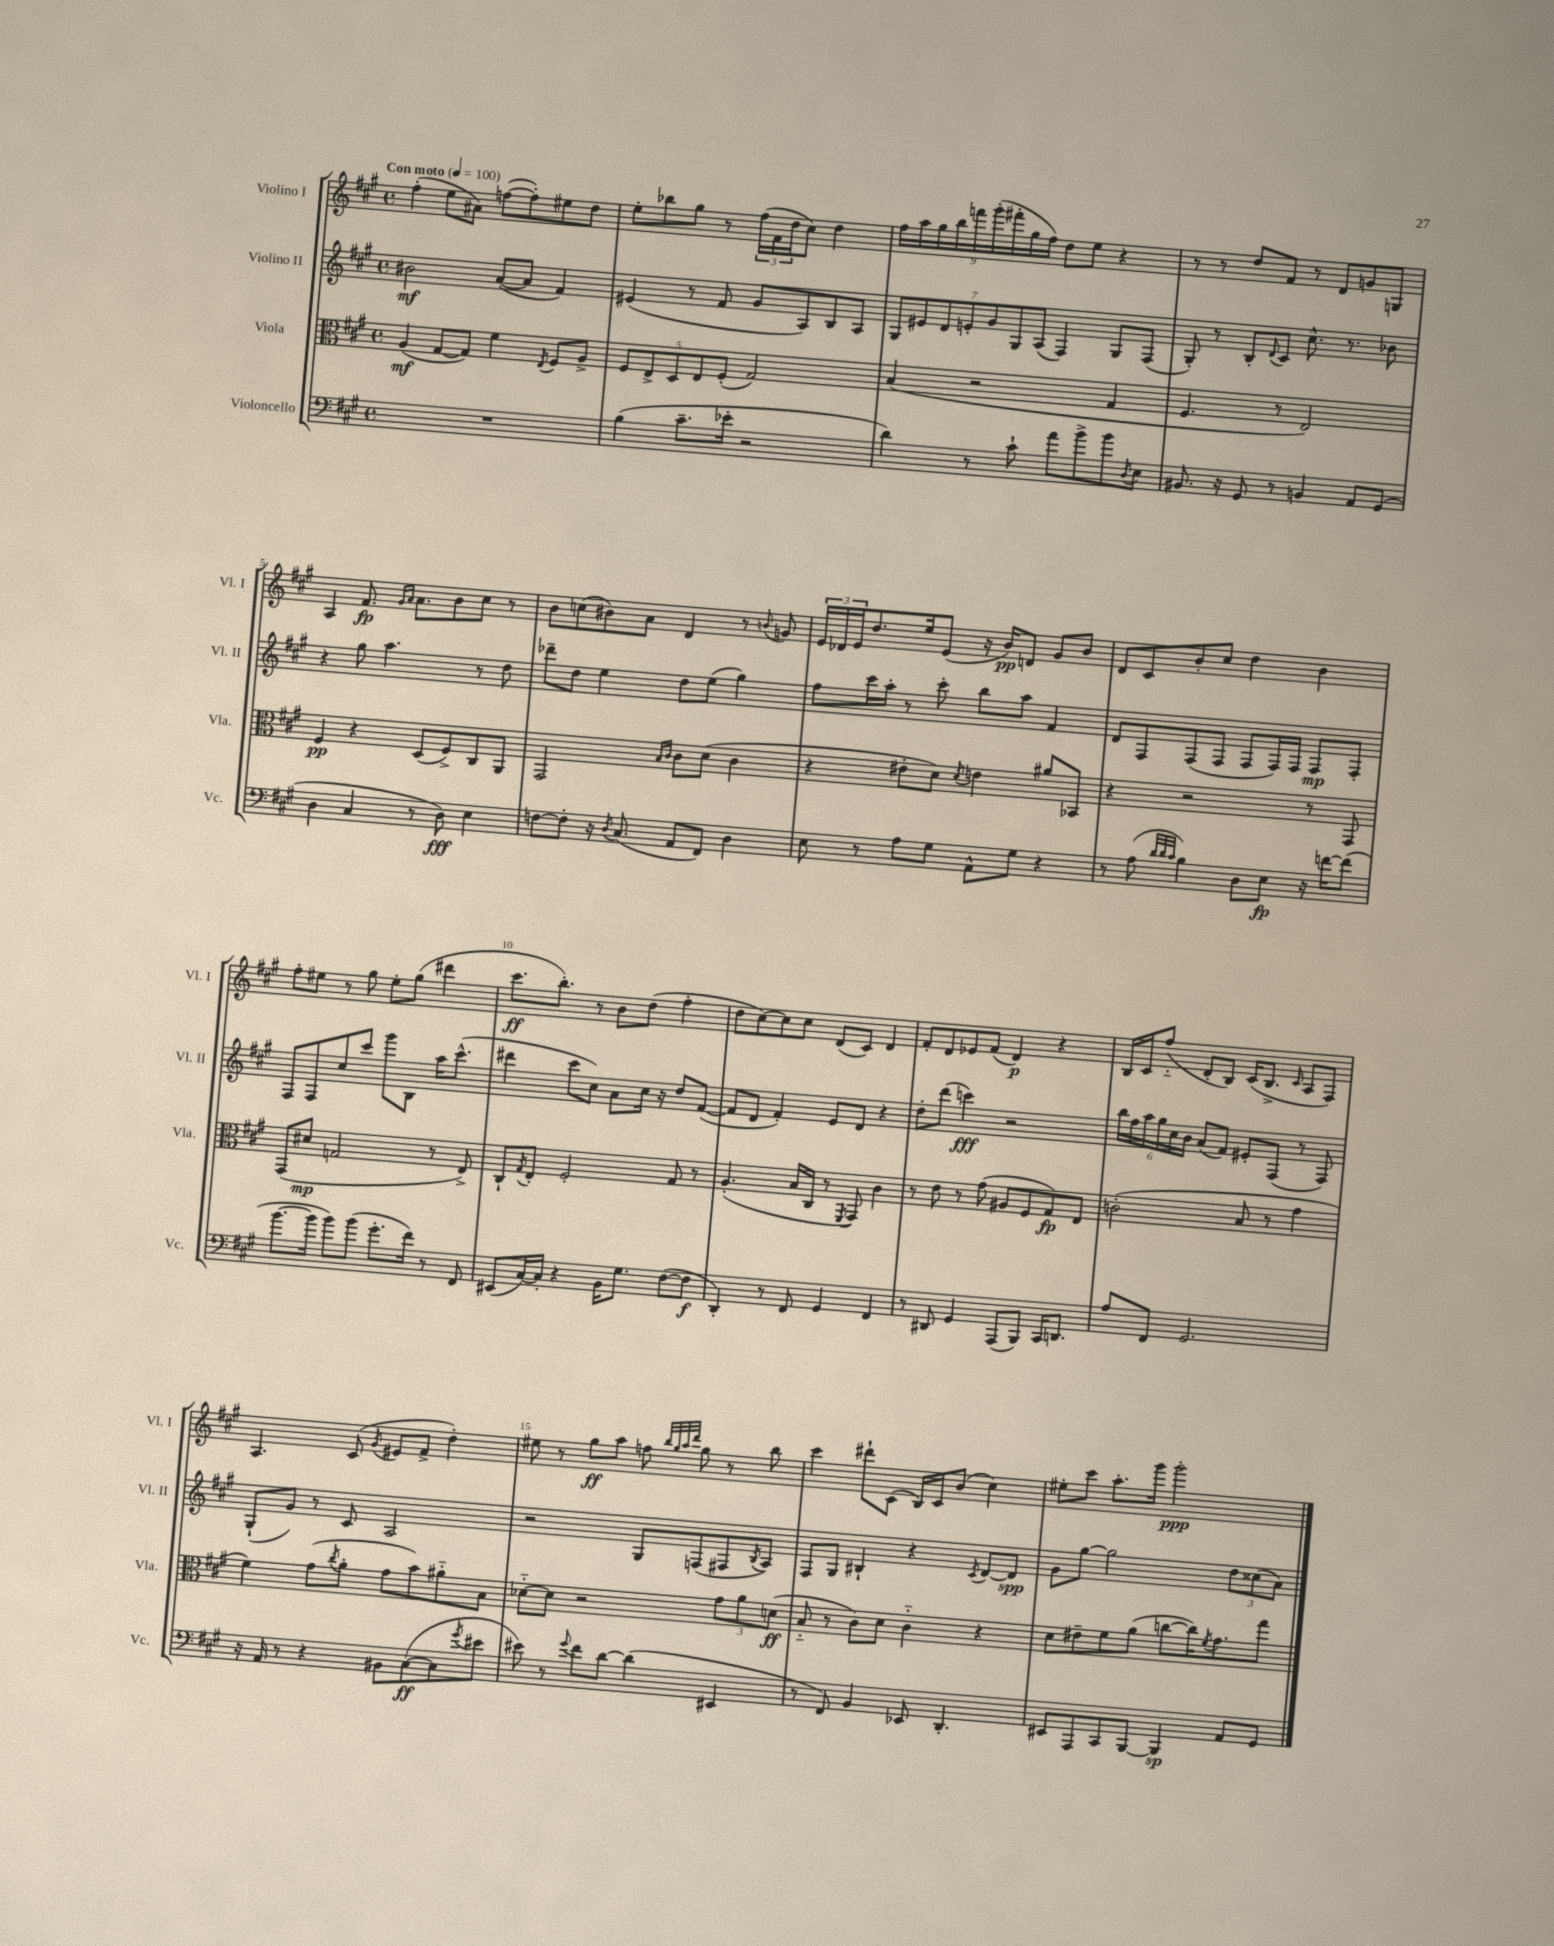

**kern	**dynam	**kern	**dynam	**kern	**dynam	**kern	**dynam
*part4	*part4	*part3	*part3	*part2	*part2	*part1	*part1
*staff4	*staff4	*staff3	*staff3	*staff2	*staff2	*staff1	*staff1
*I"Violoncello	*	*I"Viola	*	*I"Violino II	*	*I"Violino I	*
*I'Vc.	*	*I'Vla.	*	*I'Vl. II	*	*I'Vl. I	*
*clefF4	*	*clefC3	*	*clefG2	*	*clefG2	*
*k[f#c#g#]	*	*k[f#c#g#]	*	*k[f#c#g#]	*	*k[f#c#g#]	*
*M4/4	*	*M4/4	*	*M4/4	*	*M4/4	*
*met(c)	*	*met(c)	*	*met(c)	*	*met(c)	*
*MM100	*	*MM100	*	*MM100	*	*MM100	*
=1	=1	=1	=1	=1	=1	=1	=1
!	!	!	!	!	!	!LO:TX:a:B:t=Con moto	!
1r	.	(4A/	mf	2b#X\	mf	(4ff#'\	.
.	.	[8G#/L	.	.	.	8ee\L	.
.	.	8G#/J])	.	.	.	8a#X\J)	.
.	.	4f#\	.	([8a/L	.	([8ffn\L	.
.	.	.	.	8a/J]	.	8ff'\])	.
.	.	8qE/	.	.	.	.	.
.	.	8F#/L	.	4f#/)	.	8ee#X\	.
.	.	8A^/J	.	.	.	8dd\J	.
=2	=2	=2	=2	=2	=2	=2	=2
(4B\	.	10F#/L	.	(4e#X/	.	8ee'\L	.
.	.	10E^/	.	.	.	.	.
.	.	.	.	.	.	8bb-X\	.
.	.	10D/	.	.	.	.	.
8.c#~\L	.	.	.	8r	.	8gg#\J	.
.	.	10E/	.	.	.	.	.
.	.	.	.	8f#/	.	8r	.
.	.	(10F#'/J	.	.	.	.	.
16e-X'\Jk	.	.	.	.	.	.	.
2r	.	2G#/)	.	8g#/L	.	(24ff#\LL	.
.	.	.	.	.	.	24f#\	.
.	.	.	.	.	.	24dd\J	.
.	.	.	.	8A/)	.	8cc#\J)	.
.	.	.	.	8B/	.	4dd\	.
.	.	.	.	8A/J	.	.	.
=3	=3	=3	=3	=3	=3	=3	=3
4d\)	.	(4B/	.	14G#/L	.	18ff#\LL	.
.	.	.	.	.	.	18aa\	.
.	.	.	.	14e#X/	.	.	.
.	.	.	.	.	.	18gg#\	.
.	.	.	.	14d/	.	.	.
.	.	.	.	.	.	18bb\	.
.	.	.	.	14en'/	.	.	.
.	.	.	.	.	.	18fffn\	.
8r	.	2r	.	.	.	.	.
.	.	.	.	.	.	(18ggg#'\	.
.	.	.	.	14g#/	.	.	.
.	.	.	.	.	.	18fff#X'\	.
.	.	.	.	14G#/	.	.	.
8c#`\	.	.	.	.	.	.	.
.	.	.	.	.	.	18gg#\	.
.	.	.	.	(14A/J	.	.	.
.	.	.	.	.	.	18ff#\JJ)	.
8a\L	.	.	.	4F#/)	.	8dd\L	.
8b^\	.	.	.	.	.	8ee\J	.
8b\	.	4G#/	.	8G#/L	.	4r	.
8qD/	.	.	.	.	.	.	.
8E\J	.	.	.	(8F#/J	.	.	.
=4	=4	=4	=4	=4	=4	=4	=4
8.BB#X/	.	4.F#/	.	8G#'/)	.	8r	.
.	.	.	.	8r	.	8r	.
16r	.	.	.	.	.	.	.
8GG#/	.	.	.	8B'/L	.	8dd/L	.
.	.	.	.	8qqd/	.	.	.
8r	.	8r	.	8c#/J	.	8f#/J	.
4BBn/	.	2E/)	.	8.cc#^^\	.	8r	.
.	.	.	.	.	.	8d/L	.
.	.	.	.	8.r	.	.	.
8AA/L	.	.	.	.	.	8gn/	.
(8GG#/J	.	.	.	8b-X\	.	8Gn/J	.
!!LO:LB:g=z
=5	=5	=5	=5	=5	=5	=5	=5
4D\	.	4F#/	pp	4r	.	4A/	.
4C#/	.	4r	.	8gg#\	.	8.f#/	fp
.	.	.	.	4.aa\	.	.	.
.	.	.	.	.	.	16qqg#/LL	.
.	.	.	.	.	.	16qqa/JJ	.
.	.	.	.	.	.	8.a\L	.
8r	.	(8D/L	.	.	.	.	.
8D\)	fff	8F#^/)	.	.	.	8b\	.
4E\	.	8C#/	.	8r	.	8cc#\J	.
.	.	8AA/J	.	8dd\	.	8r	.
=6	=6	=6	=6	=6	=6	=6	=6
[8Fn\L	.	2GG#/	.	8ddd-X~\L	.	8b\L	.
8F'\J]	.	.	.	8dd\J	.	(8ccn\	.
16r	.	.	.	4ee\	.	8b#X\)	.
8qD/	.	.	.	.	.	.	.
(8.C#/	.	.	.	.	.	.	.
.	.	.	.	.	.	8a\J	.
.	.	16qqB/LL	.	.	.	.	.
.	.	16qqc#/JJ	.	.	.	.	.
8AA/L	.	8c#\L	.	8dd\L	.	4d/	.
8FF#/J)	.	(8d\J	.	(8ee\J	.	.	.
4D\	.	4c#\	.	4gg#\)	.	8r	.
.	.	.	.	.	.	8qqbn/	.
.	.	.	.	.	.	8gn/	.
=7	=7	=7	=7	=7	=7	=7	=7
8E\	.	4r	.	8ff#\L	.	24e/LL	.
.	.	.	.	.	.	24d-X/	.
.	.	.	.	.	.	24e/J	.
8r	.	.	.	16ccc#\L	.	8.dd/	.
.	.	.	.	16aa'\JJ	.	.	.
8A\L	.	8e#X'\L	.	8r	.	.	.
.	.	.	.	.	.	16ee/k	.
8G#\J	.	8d\J)	.	8ccc#'\	.	(8e/J	.
.	.	8qd/	.	.	.	.	.
8AA^^\L	.	4en\	.	8bb\L	.	16r	.
.	.	.	.	.	.	16b/KL)	pp
8G#\J	.	.	.	8aa\J	.	8dn/J	.
4r	.	8a#X/L	.	4f#/	.	8g#/L	.
.	.	8BB-X/J	.	.	.	8b/J	.
=8	=8	=8	=8	=8	=8	=8	=8
8r	.	4r	.	8d/L	.	8d/L	.
(8A\	.	.	.	8F#/	.	8c#/	.
32qqd/LLL	.	.	.	.	.	.	.
32qqd/	.	.	.	.	.	.	.
32qqc#/JJJ	.	.	.	.	.	.	.
4B\)	.	2r	.	(8F#/	.	8b'/	.
.	.	.	.	8F#/J	.	8cc#/J	.
8D\L	.	.	.	8F#/L	.	4dd\	.
8E\J	fp	.	.	16F#/L)	.	.	.
.	.	.	.	16F#/JJ	.	.	.
16r	.	8r	.	8F#/L	mp	4b\	.
[16fn\KL	.	.	.	.	.	.	.
(8f\J]	.	8GG#/	.	8F#'/J	.	.	.
!!LO:LB:g=z
=9	=9	=9	=9	=9	=9	=9	=9
[8.b\L	.	(8GG#/L	.	8F#/L	.	8ff#'\L	.
.	.	8d#X/J	mp	8F#/	.	8ee#X\J	.
16b\Jk]	.	.	.	.	.	.	.
8b\L)	.	2Gn/	.	8cc#/	.	8r	.
(8b\J	.	.	.	8ccc#/J	.	8gg#\	.
8.g#'\L	.	.	.	8ggg#\L	.	8ee#'\L	.
.	.	.	.	8B\J	.	(8gg#\J	.
16f#\Jk)	.	.	.	.	.	.	.
8r	.	8r	.	16aa\KL	.	4ddd#X\	.
.	.	.	.	(8.ccc#^^\J	.	.	.
8FF#/	.	8E^/)	.	.	.	.	.
=10	=10	=10	=10	=10	=10	=10	=10
(8EE#X/L	.	8C#`/L	.	4ddd#X\	.	8.ccc#\L	ff
.	.	8qG#/	.	.	.	.	.
[16C#/L)	.	8E'/J	.	.	.	.	.
16C#'/JJ]	.	.	.	.	.	8.bb'\J)	.
4r	.	2F#'/	.	8ccc#\L	.	.	.
.	.	.	.	8cc#\J)	.	8r	.
16BB\KL	.	.	.	8a\L	.	8b\L	.
8.G#\J	.	.	.	.	.	.	.
.	.	.	.	16cc#\Jk	.	(8dd\J	.
.	.	.	.	16r	.	.	.
([8F#\L	.	8G#/	.	8dd/L	.	4ff#'\	.
8F#\J]	f	8r	.	([8f#/J	.	.	.
=11	=11	=11	=11	=11	=11	=11	=11
4DD'/)	.	(4.A'/	.	8f#/L]	.	8dd\L	.
.	.	.	.	8d/J	.	[8cc#\)	.
8r	.	.	.	4f#'/)	.	8cc#\]	.
8FF#/	.	16B/LL	.	.	.	8cc#\J	.
.	.	16C#/JJ	.	.	.	.	.
4GG#/	.	8r	.	8e/L	.	(8d/L	.
.	.	8qFF#/	.	.	.	.	.
.	.	8GG#/)	.	8d/J	.	8c#/J)	.
4FF#/	.	4c#\	.	4r	.	4d/	.
=12	=12	=12	=12	=12	=12	=12	=12
8r	.	8r	.	8dd'\L	.	8f#'/L	.
8DD#X/	.	8e\	.	(8ddd\J	.	8d/	.
4GG#/	.	8r	.	4cccn\)	fff	8e-X/	.
.	.	(8g#\	.	.	.	(8f#/J	.
(8AAA/L	.	8A#X/L	.	2r	.	4d/)	p
8BBB/J)	.	8F#/	.	.	.	.	.
16CC#/KL	.	8G#/)	fp	.	.	4r	.
8.DDn/J	.	.	.	.	.	.	.
.	.	8E/J	.	.	.	.	.
=13	=13	=13	=13	=13	=13	=13	=13
8A/L	.	(2cn'\	.	24bb\LL	.	16B/LL	.
.	.	.	.	24ff#\	.	.	.
.	.	.	.	.	.	16c#/J	.
.	.	.	.	24aa\	.	.	.
8FF#/J	.	.	.	24gg#\	.	(8ff#/J	.
.	.	.	.	24cc#\	.	.	.
.	.	.	.	24b\JJ	.	.	.
2.GG#/	.	.	.	(8a/L	.	8d'/L	.
.	.	.	.	8f#/J)	.	8B/J)	.
.	.	8B/	.	8e#X'/L	.	(16c#/KL	.
.	.	.	.	.	.	8.B^/J	.
.	.	8r	.	(8F#/J	.	.	.
.	.	.	.	.	.	16qqc#/	.
.	.	4g#\	.	8r	.	8A/L	.
.	.	.	.	8F#/)	.	8F#/J)	.
!!LO:LB:g=z
=14	=14	=14	=14	=14	=14	=14	=14
16r	.	4f#\)	.	(8G#`/L	.	4.A/	.
16AA/	.	.	.	.	.	.	.
8r	.	.	.	8g#/J)	.	.	.
4r	.	(8g#\L	.	8r	.	.	.
.	.	8qcc#/	.	.	.	.	.
.	.	8a'\J	.	8c#/	.	(8c#/	.
.	.	.	.	.	.	8qg#/	.
8BB#X\L	.	8g#\L	.	2A/	.	8e#X/L	.
([8C#\	ff	8b\)	.	.	.	8f#^/J	.
8C#\]	.	8a#X\	.	.	.	4dd'\)	.
8qg#/	.	.	.	.	.	.	.
8e#X\J	.	8B\J	.	.	.	.	.
=15	=15	=15	=15	=15	=15	=15	=15
8e#X\)	.	[8d-X\L	.	2r	.	8ee#X\	.
8r	.	8d-\J]	.	.	.	8r	.
8qqg#/	.	.	.	.	.	.	.
8f#\L	.	2r	.	.	.	8gg#\L	ff
[8d\J	.	.	.	.	.	8aa\J	.
(4d\]	.	.	.	8G#/L	.	8ffn\	.
.	.	.	.	.	.	32qqbb/LLL	.
.	.	.	.	.	.	32qqgg#/	.
.	.	.	.	.	.	32qqaa/	.
.	.	.	.	.	.	32qqddd/JJJ	.
.	.	.	.	(8Fn/	.	8gg#\	.
4EE#X/	.	12g#\L	.	8F#X/	.	8r	.
.	.	12a\	.	.	.	.	.
.	.	.	.	8qB/	.	.	.
.	.	.	.	8A/J)	.	8bb\	.
.	.	(12dn\J	ff	.	.	.	.
=16	=16	=16	=16	=16	=16	=16	=16
8r	.	8B/	.	8F#/L	.	4ccc#\	.
8FF#/)	.	8r	.	8G#/J	.	.	.
4BB/	.	8c#\L)	.	4B#X`/	.	8ddd#X`\L	.
.	.	8d\J	.	.	.	(8c#\J	.
8EE-X/	.	4c#\	.	4r	.	16B/LL)	.
.	.	.	.	.	.	16c#/J	.
4.DD'/	.	.	.	.	.	(8b/J	.
.	.	.	.	8qc#/	.	.	.
.	.	4r	.	[8d/L	.	4cc#\)	.
.	.	.	.	8d/J]	spp	.	.
=17	=17	=17	=17	=17	=17	=17	=17
8EE#X/L	.	8d\L	.	8g#\L	.	8ee#X'\L	.
8AAA/	.	8e#X~\	.	[8gg#\J	.	8ccc#\J	.
8CC#/	.	8f#\	.	2gg#\]	.	8.aa'\L	.
[8BBB/J	.	(8a\J	.	.	.	.	.
.	.	.	.	.	.	16ggg#\Jk	.
4BBB/]	sp	[8ccn\L	.	.	.	2ggg#'\	ppp
.	.	16cc\K])	.	.	.	.	.
.	.	8qf#/	.	.	.	.	.
.	.	8.g#\	.	.	.	.	.
8AA/L	.	.	.	12dd\L	.	.	.
.	.	.	.	(12cc##X\	.	.	.
8GG#/J	.	8gg#\J	.	.	.	.	.
.	.	.	.	12a\J)	.	.	.
==	==	==	==	==	==	==	==
*-	*-	*-	*-	*-	*-	*-	*-
